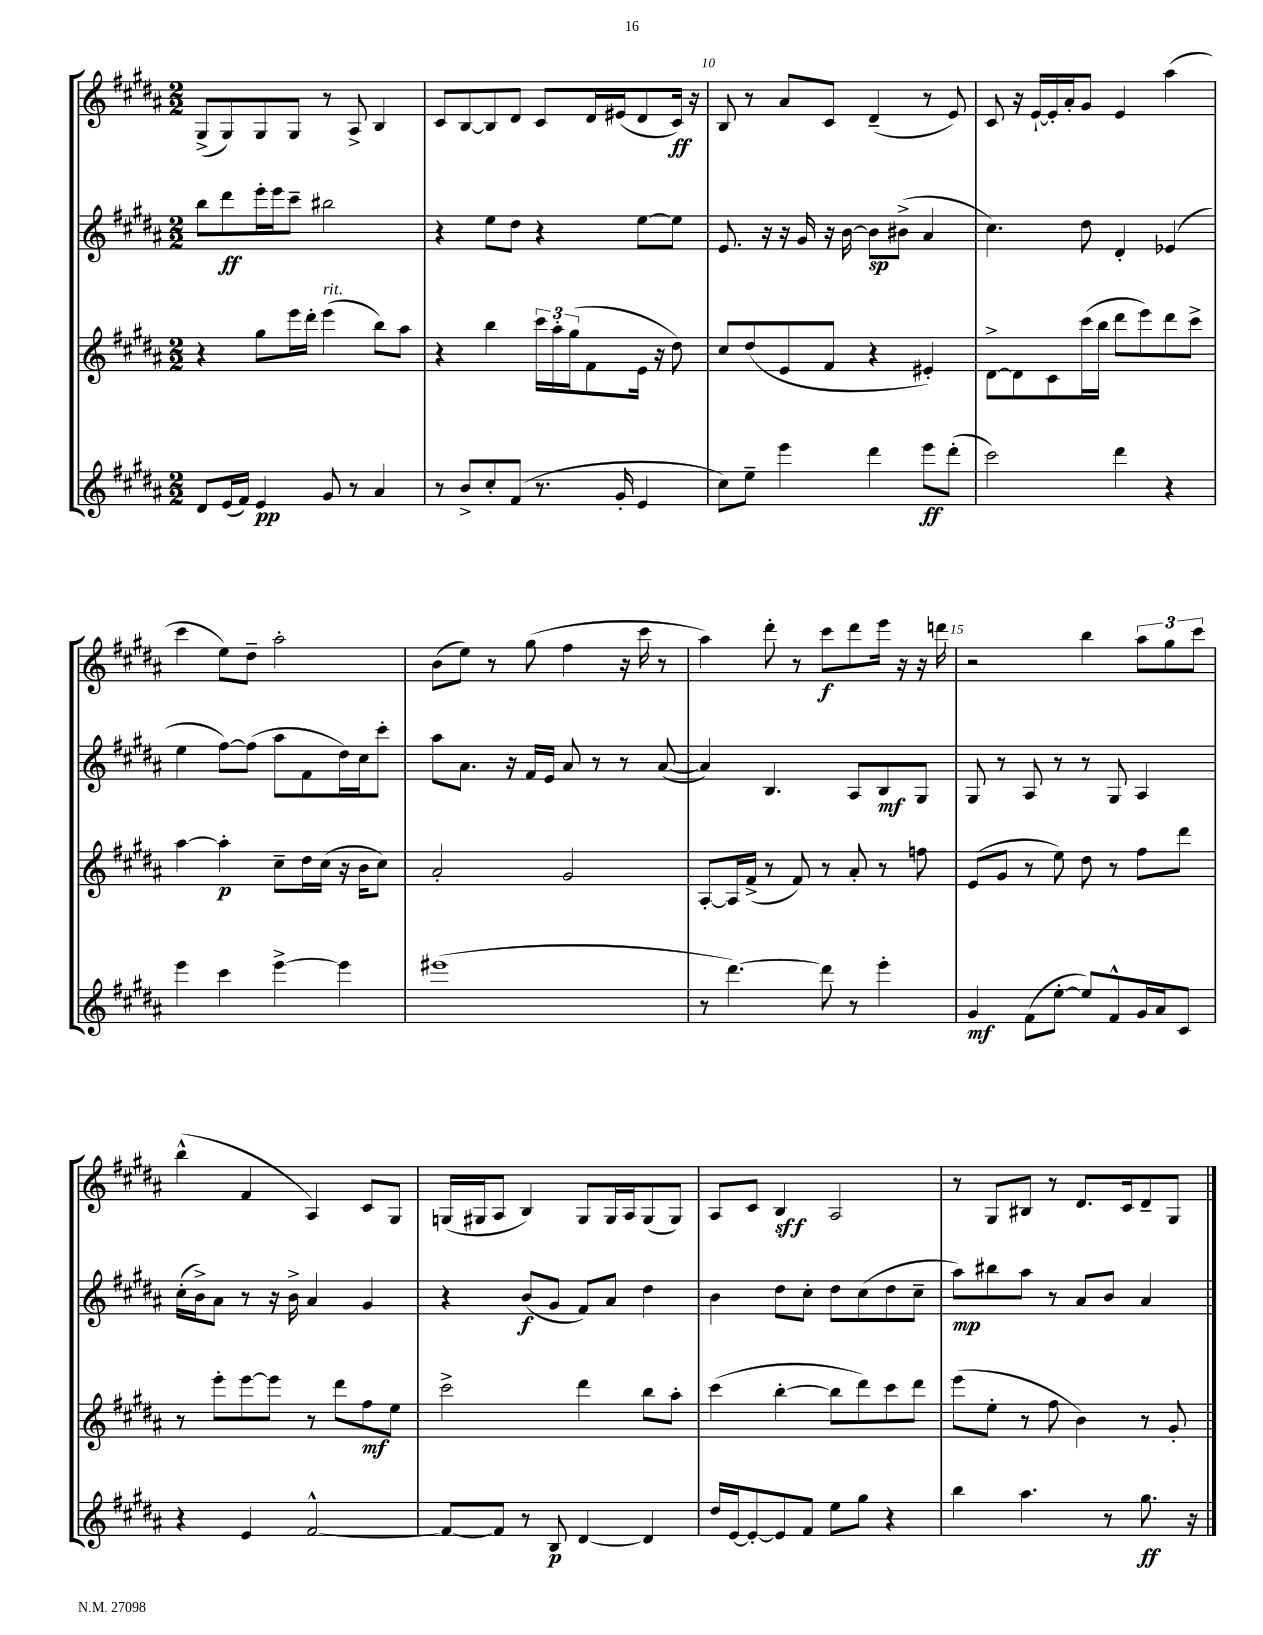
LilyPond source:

<<
\new StaffGroup <<
\new Staff = "s0" {
    \clef treble \key b \major \numericTimeSignature \time 2/2
    gis8->( gis8) gis8 gis8 r8 ais8-> b4 |
    cis'8 b8~ b8 dis'8 cis'8 dis'16 eis'16( dis'8 cis'16\ff) r16 |
    b8 r8 ais'8 cis'8 dis'4--( r8 e'8) |
    cis'8 r16 e'16~-! e'16-. ais'16-. gis'8 e'4 ais''4( |
    cis'''4 e''8) dis''8-- ais''2-. |
    b'8( e''8) r8 gis''8( fis''4 r16 cis'''16 r8 |
    ais''4) dis'''8-. r8 cis'''8\f dis'''8 e'''16 r16 r16 d'''16 |
    r2 b''4 \tuplet 3/2 { ais''8 gis''8 cis'''8 } |
    b''4-^( fis'4 ais4) cis'8 gis8 |
    g16( gis16 ais8 b4) gis8 gis16 ais16 gis8( gis8) |
    ais8 cis'8 b4\sff ais2 |
    r8 gis8 bis8 r8 dis'8. cis'16 dis'8-- gis8 \bar "|." |
}
\new Staff = "s1" {
    \clef treble \key b \major \numericTimeSignature \time 2/2
    b''8 dis'''8\ff e'''16-. e'''16 cis'''8-- bis''2 |
    r4 e''8 dis''8 r4 e''8~ e''8 |
    e'8. r16 r16 gis'16 r16 b'16~ b'8\sp bis'8->( ais'4 |
    cis''4.) dis''8 dis'4-. ees'4( |
    e''4 fis''8~) fis''8( ais''8 fis'8 dis''16) cis''16 cis'''8-. |
    ais''8 ais'8. r16 fis'16 e'16 ais'8 r8 r8 ais'8~( |
    ais'4) b4. ais8 b8\mf gis8 |
    gis8 r8 ais8 r8 r8 gis8 ais4 |
    cis''16-.( b'16->) ais'8 r8 r16 b'16-> ais'4 gis'4 |
    r4 b'8\f( gis'8 fis'8) ais'8 dis''4 |
    b'4 dis''8 cis''8-. dis''8 cis''8( dis''8 cis''8-- |
    ais''8\mp) bis''8 ais''8 r8 ais'8 b'8 ais'4 \bar "|." |
}
\new Staff = "s2" {
    \clef treble \key b \major \numericTimeSignature \time 2/2
    r4 gis''8 e'''16 dis'''16-. e'''4^\markup { \italic "rit." }( b''8) ais''8 |
    r4 b''4 \tuplet 3/2 { cis'''16 ais''16-. gis''16( } fis'8 e'16 r16 dis''8) |
    cis''8 dis''8( e'8 fis'8 r4 eis'4-.) |
    dis'8~-> dis'8 cis'8 cis'''16( b''16 dis'''8 e'''8) dis'''8 cis'''8-> |
    ais''4~ ais''4-.\p cis''8-- dis''16 cis''16( r16 b'16 cis''8) |
    ais'2-. gis'2 |
    ais8~-. ais16 fis'16->( r8 fis'8) r8 ais'8-. r8 f''8 |
    e'8( gis'8 r8 e''8) dis''8 r8 fis''8 dis'''8 |
    r8 e'''8-. e'''8~ e'''8 r8 dis'''8 fis''8\mf e''8 |
    cis'''2-> dis'''4 b''8 ais''8-. |
    cis'''4( b''4~-. b''8 dis'''8) cis'''8 dis'''8 |
    e'''8( e''8-. r8 fis''8 b'4) r8 gis'8-. \bar "|." |
}
\new Staff = "s3" {
    \clef treble \key b \major \numericTimeSignature \time 2/2
    dis'8 e'16( fis'16) e'4\pp gis'8 r8 ais'4 |
    r8 b'8-> cis''8-. fis'8( r8. gis'16-. e'4 |
    cis''8) e''8-- e'''4 dis'''4 e'''8\ff dis'''8-.( |
    cis'''2) dis'''4 r4 |
    e'''4 cis'''4 e'''4~-> e'''4 |
    eis'''1( |
    r8 dis'''4.~) dis'''8 r8 e'''4-. |
    gis'4\mf fis'8( e''8~-. e''8) fis'8-^ gis'16 ais'16 cis'8 |
    r4 e'4 fis'2~-^ |
    fis'8~ fis'8 r8 b8\p dis'4~ dis'4 |
    dis''16 e'16~ e'8~-. e'8 fis'8 e''8 gis''8 r4 |
    b''4 ais''4. r8 gis''8.\ff r16 \bar "|." |
}
>>
>>
\layout { \context { \Score currentBarNumber = #8 \override BarNumber.break-visibility = ##(#f #t #t) barNumberVisibility = #(every-nth-bar-number-visible 5) } }
